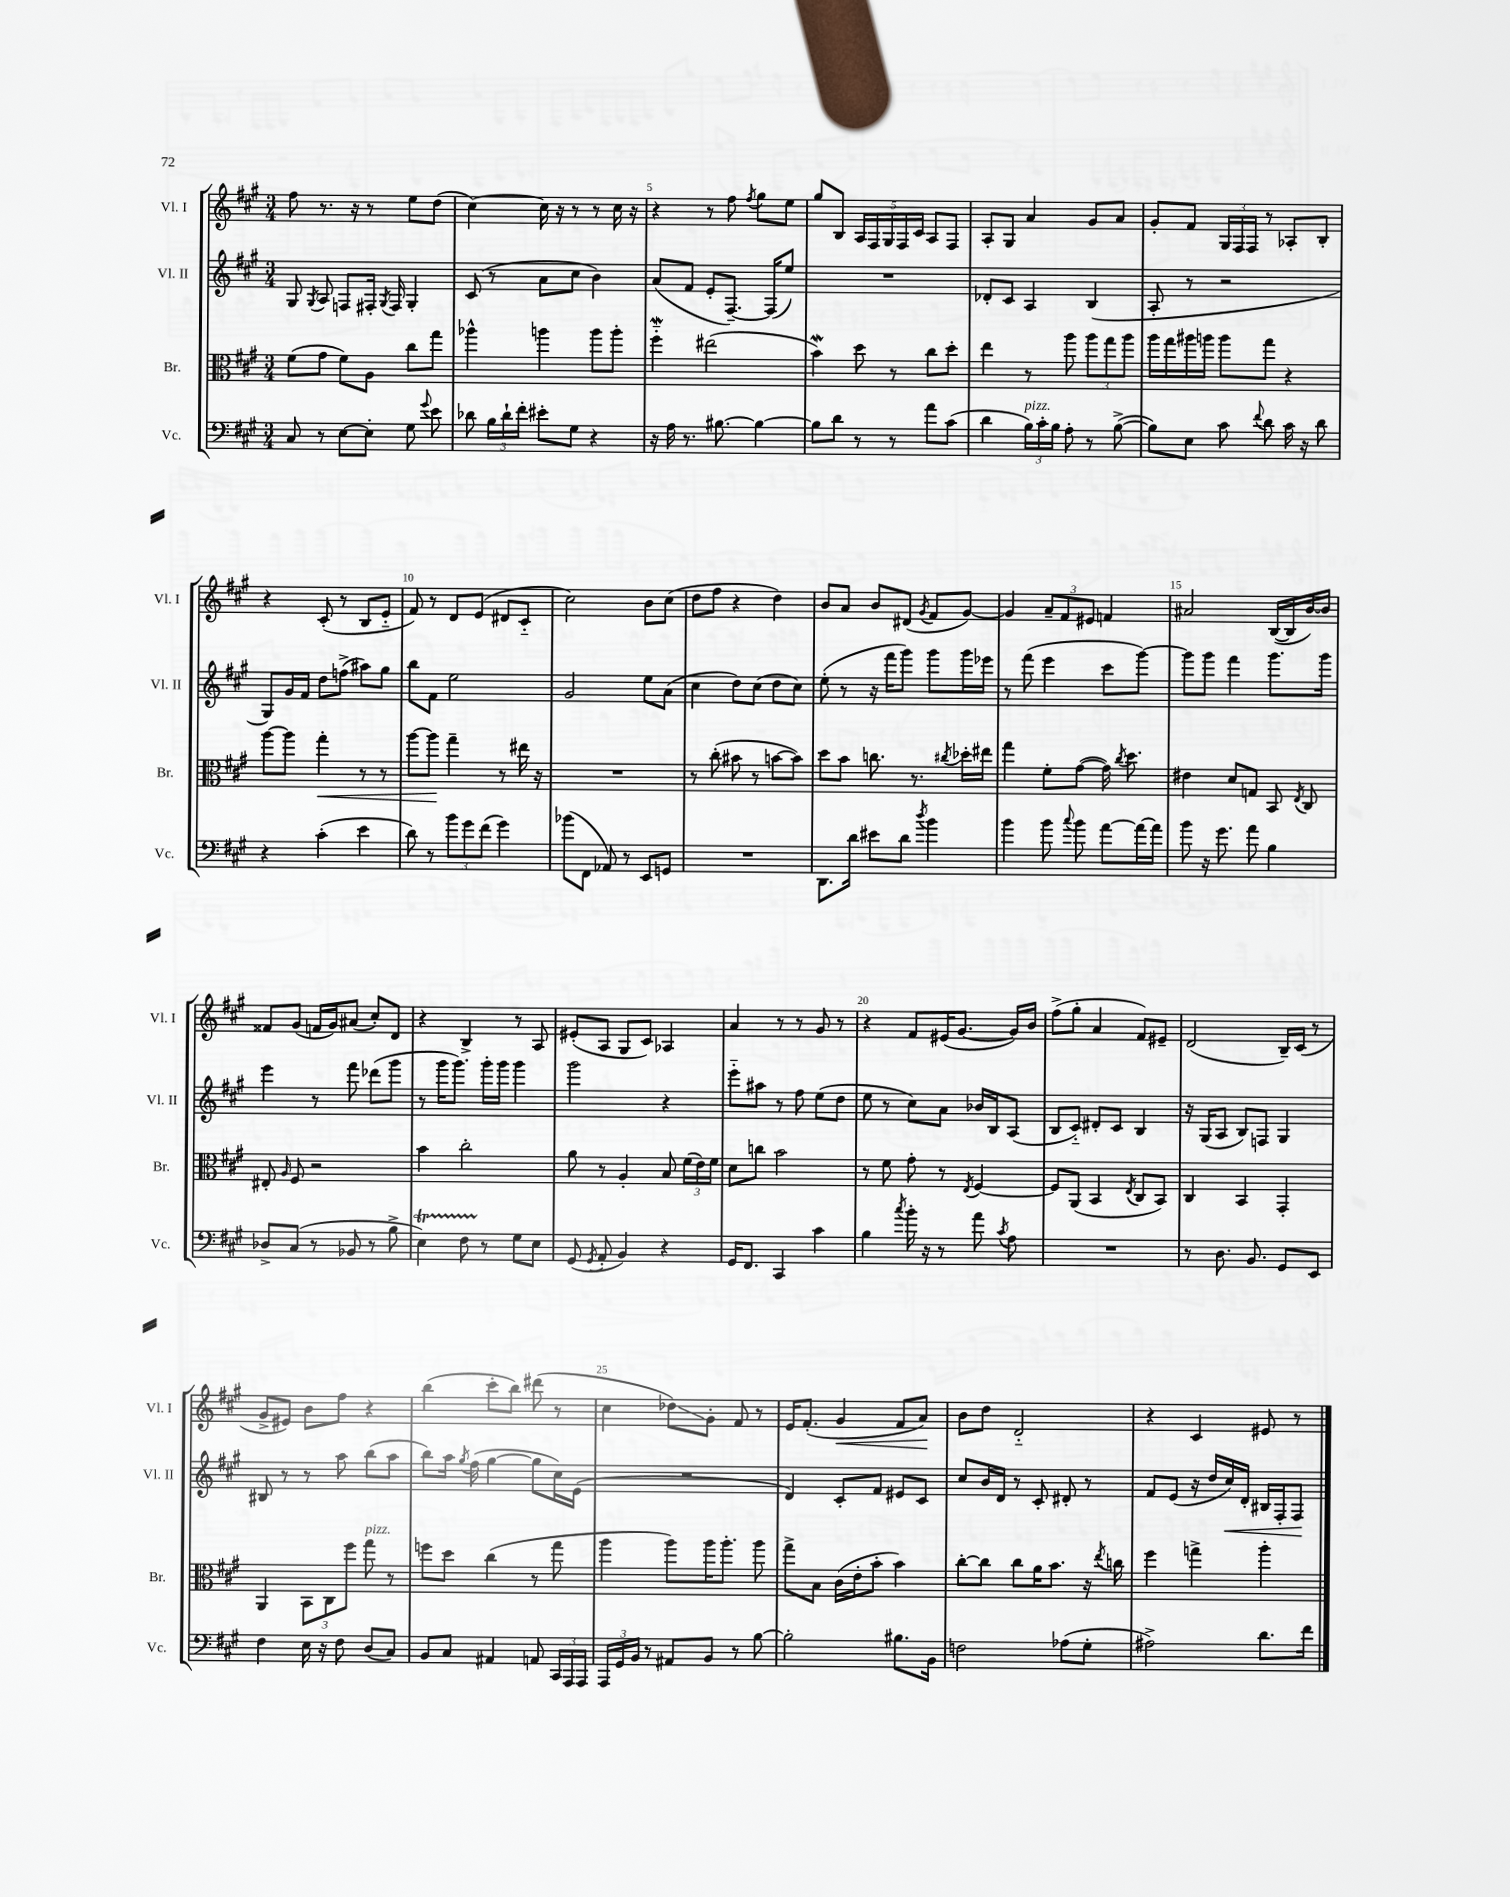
<<
\new StaffGroup <<
\new Staff = "s0" \with { instrumentName = "Vl. I" shortInstrumentName = "Vl. I" } {
    \clef treble \key a \major \numericTimeSignature \time 3/4
    \autoBeamOff fis''8 r8. r16 r8 e''8[ d''8]( |
    cis''4~) cis''16 r16 r8 r8 cis''16 r16 |
    r4 r8 fis''8 \acciaccatura { fis''8 } gis''8[ e''8] |
    gis''8[ b8] \tuplet 5/4 { a16[ fis16 gis16 fis16 cis'16] } a8[ fis8] |
    a8[-. gis8] a'4 gis'8[ a'8] |
    gis'8[-. fis'8] \tuplet 3/2 { gis16[ fis16 fis16] } r8 aes8[-. b8]-. |
    r4 cis'8-.( r8 b8[ e'8]-_ |
    fis'8) r8 d'8[ e'8]( dis'8[ cis'8]-_ |
    cis''2) b'8[ cis''8]( |
    d''8[ fis''8] r4 d''4) |
    b'8[ a'8] b'8[ dis'8]( \acciaccatura { gis'8 } fis'8[ gis'8]~) |
    gis'4 \tuplet 3/2 { a'8[-- fis'8 eis'8] } f'4 |
    ais'2 b16[~( b16 b'16~) b'16] |
    fisis'8[ gis'8]( f'16[ gis'16) ais'8]( cis''8[-.) d'8] |
    r4 b4-> r8 a8 |
    eis'8[-.( a8] gis8[ cis'8]) aes4 |
    a'4 r8 r8 gis'8 r8 |
    r4 fis'8[ eis'16( gis'8.]~ gis'16[) b'16] |
    fis''8[->( gis''8]-. a'4 fis'8[) eis'8]-- |
    d'2( b16[--) cis'16]( r8 |
    gis'8[-> eis'8]) b'8[ fis''8] r4 |
    b''4( cis'''8[-. b''8]) dis'''8( r8 |
    cis''4 des''8[\glissando) gis'8]-. fis'8 r8 |
    e'16[ fis'8.]-.( gis'4\< fis'8[ a'8]\!) |
    b'8[ d''8] d'2-_ |
    r4 cis'4 eis'8 r8 \bar "|." |
}
\new Staff = "s1" \with { instrumentName = "Vl. II" shortInstrumentName = "Vl. II" } {
    \clef treble \key a \major \numericTimeSignature \time 3/4
    \autoBeamOff gis8 \acciaccatura { gis8 } a8 f8[ fis16]-. \acciaccatura { gis8 } fis16 gis4-. |
    cis'8( r8 a'8[ cis''8] b'4) |
    a'8[( fis'8] e'8[-. fis8.]~--) fis16[( e''8]) |
    R2. |
    des'8[-. cis'8] a4 b4( |
    a8-. r8 r2 |
    gis8[) gis'16 fis'16] d''8[ f''8]->( ais''8[) gis''8] |
    b''8[ fis'8] e''2 |
    gis'2 e''8[ a'8]( |
    cis''4 d''8[) cis''8]( d''8[ cis''8]) |
    e''8-.( r8 r16 fis'''16[ gis'''8]) gis'''8[ gis'''16 ees'''16] |
    r8 fis'''8( e'''4 cis'''8[ gis'''8]~) |
    gis'''8[ gis'''8] fis'''4 gis'''8.[ gis'''16] |
    e'''4 r8 fis'''8 des'''8[( gis'''8] |
    r8 gis'''16[ gis'''8.]) gis'''16[-. gis'''16] gis'''4 |
    gis'''2 r4 |
    e'''8[-_ ais''8] r8 fis''8 e''8[( d''8] |
    e''8 r8 cis''8[) a'8] bes'16[ b16 a8]( |
    b8[ cis'8]-_) dis'8[-. cis'8] b4 |
    r16 gis16[( a8] b8[) f8] gis4 |
    bis8 r8 r8 a''8 b''8[( a''8] |
    b''8[) a''16] \acciaccatura { gis''8 } fis''16( gis''4~ gis''8[ cis''16) e'16]( |
    R2. |
    d'4) cis'8[-. fis'8] eis'8[ cis'8] |
    cis''8[ b'16 d'16] r8 cis'8-. dis'8-. r8 |
    fis'8[ e'8]( r16 d''16[ cis''16\<) d'16]-. bis16[ fis16-. fis8]\! \bar "|." |
}
\new Staff = "s2" \with { instrumentName = "Br." shortInstrumentName = "Br." } {
    \clef alto \key a \major \numericTimeSignature \time 3/4
    \autoBeamOff fis'8[( gis'8] fis'8[) a8] cis''8[ gis''8] |
    aes''4-^ a''4 a''8[ a''8]-. |
    fis''4-_\mordent eis''2( |
    b'4\mordent) d''8 r8 cis''8[ d''8]-. |
    e''4 r8 a''8 \tuplet 3/2 { a''8[ gis''8 a''8] } |
    a''16[ gis''16 ais''16 a''16] a''8[ gis''8] r4 |
    a''8[~ a''8] gis''4-.\< r8 r8 |
    a''8[~ a''8]\! gis''4-- r8 eis''16 r16 |
    R2. |
    r8 cis''8-.( bis'8 r8 b'8[~ b'8]) |
    d''8[ b'8] c''8. r8. \acciaccatura { cis''8 } des''16[-. eis''16] |
    gis''4 fis'8[-. gis'8]~( gis'16) \acciaccatura { cis''8 } d''8. |
    eis'4 d'8[ g8] b,8 \acciaccatura { e8 } cis8 |
    eis8-. \grace { a16 } fis8 r2 |
    b'4 cis''2-. |
    a'8 r8 a4-. b8 \tuplet 3/2 { fis'16[( e'16) fis'16] } |
    d'8[ c''8] b'2 |
    r8 fis'8 gis'8-. r8 \acciaccatura { e8 } fis4~ |
    fis8[ a,8]( b,4 \acciaccatura { e8 } cis8[ b,8]) |
    cis4 b,4 gis,4-. |
    a,4 \tuplet 3/2 { b,8[ cis8 fis''8] } gis''8^\markup { \italic "pizz." } r8 |
    f''8[ d''8] cis''4( r8 gis''8 |
    a''4 a''8[) a''16 a''8.]-. a''8 |
    gis''8[-> b8] cis'16[( e'16-. b'8]-. b'4) |
    cis''8[~-. cis''8] cis''8[ a'16 b'8.] r16 \acciaccatura { e''8 } c''16 |
    fis''4 g''4-> a''4-. \bar "|." |
}
\new Staff = "s3" \with { instrumentName = "Vc." shortInstrumentName = "Vc." } {
    \clef bass \key a \major \numericTimeSignature \time 3/4
    \autoBeamOff cis8 r8 e8[~ e8]-. gis8 \appoggiatura { gis'8 } e'8 |
    des'8 \tuplet 3/2 { b16[ des'16-! fis'16]-. } eis'8[-. gis8] r4 |
    r16 a16 r8. bis8.~ bis4~ |
    bis8[ d'8] r8 r8 a'8[ cis'8]( |
    d'4 \tuplet 3/2 { b16[^\markup { \italic "pizz." }) cis'16-. b16] } a8-. r8 b8~->( |
    b8[) e8] cis'8 \appoggiatura { fis'8 } d'8 cis'16 r16 d'8 |
    r4 cis'4-.( e'4 |
    d'8) r8 \tuplet 3/2 { b'8[ gis'8 fis'8]( } gis'4) |
    bes'8[( fis,8] aes,8) r8 e,8[ g,8] |
    R2. |
    d,8.[ d'16] eis'8[ d'8] \acciaccatura { d''8 } b'4 |
    b'4 b'8 \appoggiatura { cis''8 } b'8 a'8[~ a'16~ a'16] |
    b'8 r16 gis'8. a'8 b4 |
    des8[-> cis8]( r8 bes,8 r8 b8-> |
    e4\startTrillSpan) fis8 r8\stopTrillSpan gis8[ e8] |
    gis,8( \acciaccatura { gis,8 } a,8-. b,4) r4 |
    gis,16[ fis,8.] cis,4 cis'4 |
    b4 \acciaccatura { cis''8 } b'16-. r16 r8 a'8 \acciaccatura { cis'8 } a8 |
    R2. |
    r8 d8. b,8. gis,8[ e,8] |
    fis4 e16 r16 fis8 d8[( cis8]) |
    b,8[ cis8] ais,4 a,8 \tuplet 3/2 { cis,16[ a,,16 a,,16] } |
    \tuplet 3/2 { a,,16[ gis,16 b,16] } r8 ais,8[ b,8] r8 b8~ |
    b2-. bis8.[ b,16] |
    f2 aes8[( gis8]-. |
    ais2->) d'8.[ fis'16] \bar "|." |
}
>>
>>
\layout { \context { \Score currentBarNumber = #3 \override BarNumber.break-visibility = ##(#f #t #t) barNumberVisibility = #(every-nth-bar-number-visible 5) } }
